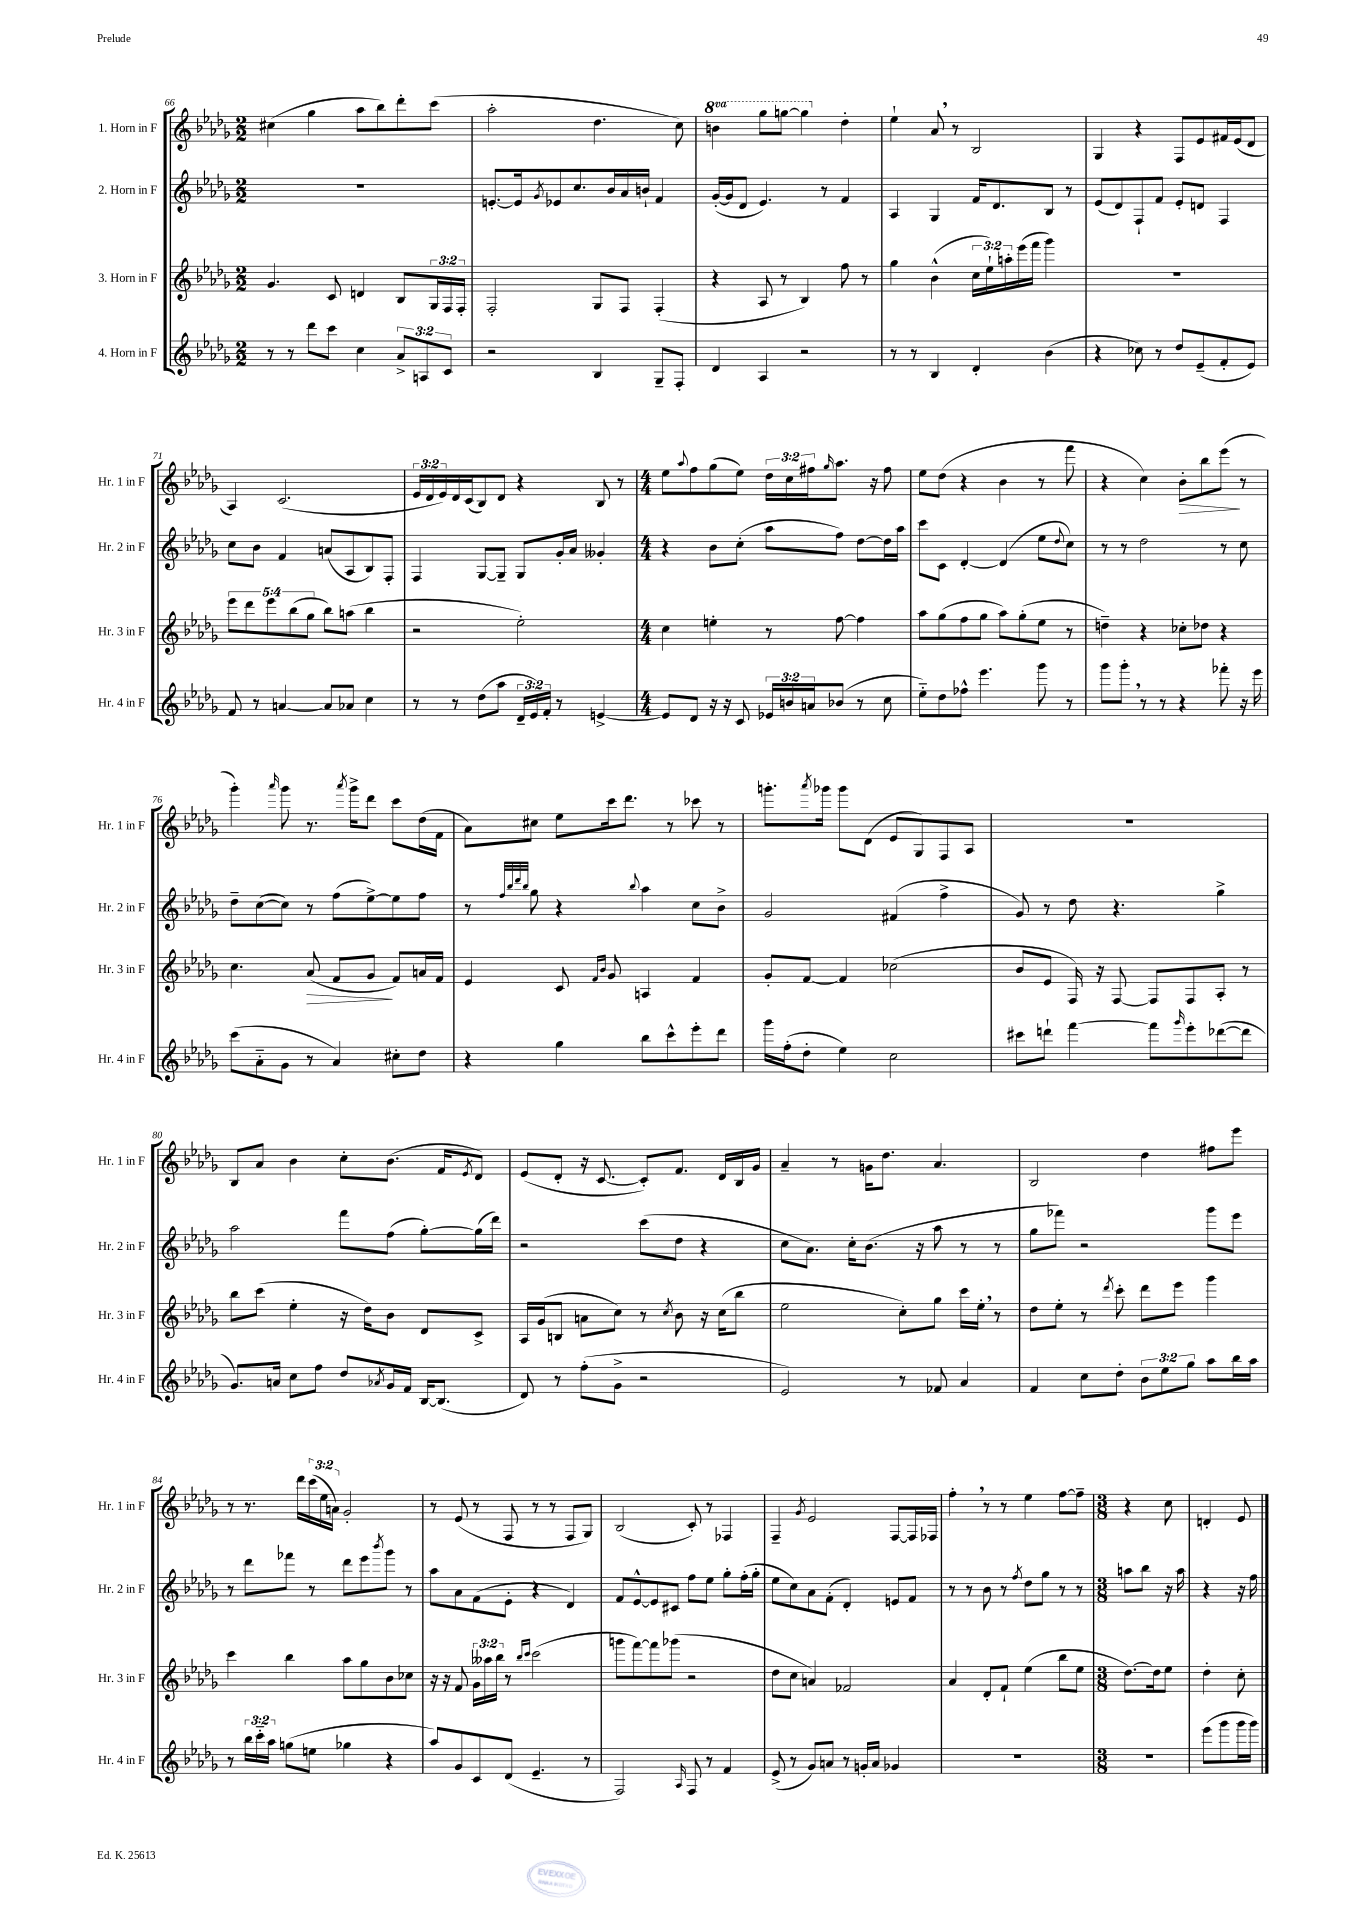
<<
\new StaffGroup <<
\new Staff = "s0" \with { instrumentName = "1. Horn in F" shortInstrumentName = "Hr. 1 in F" } {
    \clef treble \key des \major \numericTimeSignature \time 2/2 \override Staff.TupletNumber.text = #tuplet-number::calc-fraction-text \set Staff.ottavationMarkups = #ottavation-simple-ordinals
    cis''4( ges''4 aes''8 bes''8) des'''8-. c'''8( |
    aes''2-. des''4. c''8) |
    \ottava #1 b''4 ges'''8 g'''8~ g'''4 \ottava #0 des''4-. |
    ees''4-! aes'8 \breathe r8 bes2 |
    ges4 r4 f8 ees'8 fis'16 ees'16( des'8 |
    aes4) c'2.( |
    \tuplet 3/2 { ees'16 des'16 ees'16) } des'16 c'16( bes8) des'8 r4 bes8 r8 |
    \numericTimeSignature \time 4/4 ees''8 \appoggiatura { aes''8 } f''8 ges''8( ees''8) \tuplet 3/2 { des''16 c''16 fis''16 } \grace { ges''16 } aes''8. r16 fis''8 |
    ees''8 des''8( r4 bes'4 r8 f'''8 |
    r4 c''4) bes'8-.\> bes''8 ees'''8\!( r8 |
    ges'''4-.) \grace { aes'''16 } ges'''8 r8. \acciaccatura { aes'''8 } ges'''16-> des'''8 c'''8 des''16( f'16 |
    aes'8) cis''8 ees''8 c'''16 des'''8. r8 ces'''8 r8 |
    g'''8.-. \acciaccatura { aes'''8 } ges'''16 ges'''8 des'8( ees'8 ges8) f8 aes8 |
    R1 |
    bes8 aes'8 bes'4 c''8-. bes'8.( f'16 \acciaccatura { ees'8 } des'8) |
    ees'8( des'8-. r16 c'8.~ c'8-.) f'8. des'16 bes16 ges'16 |
    aes'4-- r8 g'16 des''8. aes'4. |
    bes2 des''4 fis''8 ees'''8 |
    r8 r8. des'''16 \tuplet 3/2 { c'''16( ees''16 a'16) } ges'2-. |
    r8 ees'8( r8 f8 r8 r8 f8 ges8) |
    bes2( c'8-.) r8 fes4 |
    f4-- \acciaccatura { ges'8 } ees'2 f8~ f16 fes16 |
    f''4-. \breathe r8 r8 ees''4 f''8~ f''8-- |
    \numericTimeSignature \time 3/8 r4 c''8 |
    d'4-. ees'8 \bar "|." |
}
\new Staff = "s1" \with { instrumentName = "2. Horn in F" shortInstrumentName = "Hr. 2 in F" } {
    \clef treble \key des \major \numericTimeSignature \time 2/2
    R1 |
    e'8.~-. e'16 \acciaccatura { ges'8 } ees'8 c''8. bes'16 aes'16 b'16-! f'4 |
    ges'16~-.( ges'16 des'8 ees'4.) r8 f'4 |
    aes4 ges4 f'16 des'8. bes8 r8 |
    ees'8( des'8) f8-! f'8 ees'8-. d'8 f4 |
    c''8 bes'8 f'4 a'8( aes8 bes8) f8-. |
    f4 ges8~ ges8-- ges8 ges'16-. aes'16 geses'4-. |
    \numericTimeSignature \time 4/4 r4 bes'8 c''8-.( aes''8 f''8) des''8~ des''16 aes''16 |
    c'''8 c'8 des'4~-. des'4( ees''8 \appoggiatura { des''8 } c''8) |
    r8 r8 des''2 r8 c''8 |
    des''8-- c''8~( c''8) r8 f''8( ees''8~->) ees''8 f''8 |
    r8 \grace { f''32 bes''32 des'''32 bes''32 } ges''8 r4 \appoggiatura { bes''8 } aes''4 c''8 bes'8-> |
    ges'2 fis'4( f''4-> |
    ges'8) r8 des''8 r4. ges''4-> |
    aes''2 f'''8 f''8( ges''8~-.) ges''16( des'''16) |
    r2 c'''8( des''8 r4 |
    c''8 aes'8.) c''16-. bes'8.( r16 aes''8 r8 r8 |
    ges''8 fes'''8) r2 ges'''8 ees'''8 |
    r8 des'''8 fes'''8 r8 des'''8 ees'''8 \acciaccatura { bes'''8 } ges'''8 r8 |
    aes''8 aes'8 f'8( ees'8-. r4 des'4) |
    f'8 ees'8~-^ ees'8 cis'8 f''8 ees''8 ges''8-. f''16-.( ges''16-. |
    ees''8 c''8) aes'8 f'8-.( des'4-.) e'8 f'8 |
    r8 r8 bes'8 r8 \acciaccatura { f''8 } des''8 ges''8 r8 r8 |
    \numericTimeSignature \time 3/8 a''8 bes''8 r16 a''16 |
    r4 r16 f''16 \bar "|." |
}
\new Staff = "s2" \with { instrumentName = "3. Horn in F" shortInstrumentName = "Hr. 3 in F" } {
    \clef treble \key des \major \numericTimeSignature \time 2/2 \override Staff.TupletNumber.text = #tuplet-number::calc-fraction-text
    ges'4. c'8 d'4 bes8 \tuplet 3/2 { ges16 f16 f16-. } |
    f2-. ges8 f8 f4-.( |
    r4 aes8 r8 bes4) f''8 r8 |
    ges''4 bes'4-^( \tuplet 3/2 { c''16 ees''16-!) a''16-. } ees'''16( f'''16 ges'''4) |
    R1 |
    \tuplet 5/4 { ees'''8 des'''8 ees'''8 bes''8( ges''8 } bes''8) a''8( bes''4 |
    r2 ees''2-.) |
    \numericTimeSignature \time 4/4 c''4 e''4-. r8 f''8~ f''4 |
    aes''8 ges''8( f''8 ges''8 aes''8) ges''8-.( ees''8 r8 |
    d''4--) r4 ces''8-. des''8 r4 |
    c''4. aes'8\>( f'8 ges'8\! f'8) a'16 f'16 |
    ees'4 c'8 \grace { f'16 bes'16 } ges'8 a4 f'4 |
    ges'8-. f'8~ f'4 ces''2( |
    bes'8 ees'8 f16) r16 f8~ f8 f8 aes8-. r8 |
    bes''8 c'''8( ees''4-. r16 des''16) bes'8 des'8 c'8-> |
    aes16 ges'16( b8 a'8 c''8) r8 \acciaccatura { c''8 } bes'8 r16 c''16( bes''8 |
    ees''2 c''8-.) ges''8 c'''16 ees''16-. \breathe r8 |
    des''8 ees''8-. r8 \acciaccatura { des'''8 } c'''8-. des'''8 ees'''8 ges'''4 |
    c'''4 bes''4 aes''8 ges''8 bes'8 ces''8 |
    r16 r16 f'8 \tuplet 3/2 { ges'16 aeses''16 bes''16 } r8 \grace { bes''16 c'''16 } c'''2( |
    g'''8 f'''8~) f'''8 ges'''8( r2 |
    des''8 c''8 a'4) fes'2 |
    aes'4 des'8-. f'8-! ees''4( bes''8 ees''8 |
    \numericTimeSignature \time 3/8 des''8.~) des''16 ees''8 |
    des''4-. c''8-. \bar "|." |
}
\new Staff = "s3" \with { instrumentName = "4. Horn in F" shortInstrumentName = "Hr. 4 in F" } {
    \clef treble \key des \major \numericTimeSignature \time 2/2 \override Staff.TupletNumber.text = #tuplet-number::calc-fraction-text
    r8 r8 des'''8 c'''8 c''4 \tuplet 3/2 { aes'8-> a8 c'8 } |
    r2 bes4 ges8-- f8-. |
    des'4 aes4 r2 |
    r8 r8 bes4 des'4-. bes'4( |
    r4 ces''8) r8 des''8 ees'8--( f'8-. ees'8) |
    f'8 r8 a'4~ a'8 aes'8 c''4 |
    r8 r8 des''8( aes''8 \tuplet 3/2 { des'16-- ees'16) f'16-. } r8 e'4~-> |
    \numericTimeSignature \time 4/4 e'8 des'8 r16 r16 c'8 \tuplet 3/2 { ees'16 b'16 a'16 } bes'8( r8 c''8 |
    ees''8-_) des''8 fes''8-^ ees'''4. ges'''8 r8 |
    ges'''8 ges'''8-. \breathe r8 r8 r4 fes'''8-. r16 ees'''16 |
    c'''8( aes'8-_ ges'8 r8 aes'4) cis''8-. des''8 |
    r4 ges''4 bes''8 c'''8-^ ees'''8-. des'''8 |
    ges'''16 f''16-.( des''8-. ees''4) c''2 |
    cis'''8 d'''8-! f'''4~ f'''8 \grace { ges'''16 } ees'''8-. des'''8~( des'''8 |
    ges'8.) a'16 c''8 f''8 des''8 \acciaccatura { aes'8 } ges'16 f'16 bes16~ bes8.( |
    des'8) r8 f''8-.( ges'8-> r2 |
    ees'2) r8 fes'8 aes'4 |
    f'4 c''8 des''8-. \tuplet 3/2 { bes'8 ees''8 ges''8 } aes''8 bes''16 aes''16 |
    r8 \tuplet 3/2 { bes''16 c'''16-_ aes''16 } g''8( e''8 ges''4 r4 |
    aes''8) ges'8 c'8 des'8( ees'4.-- r8 |
    f2) \grace { aes16 } f8 r8 f'4 |
    ees'8->( r8 ges'8) a'8 r8 g'16-. a'16 ges'4 |
    R1 |
    \numericTimeSignature \time 3/8 R4. |
    ees'''8( ges'''8 ges'''16 ges'''16) \bar "|." |
}
>>
>>
\layout { \context { \Score currentBarNumber = #66 } }
